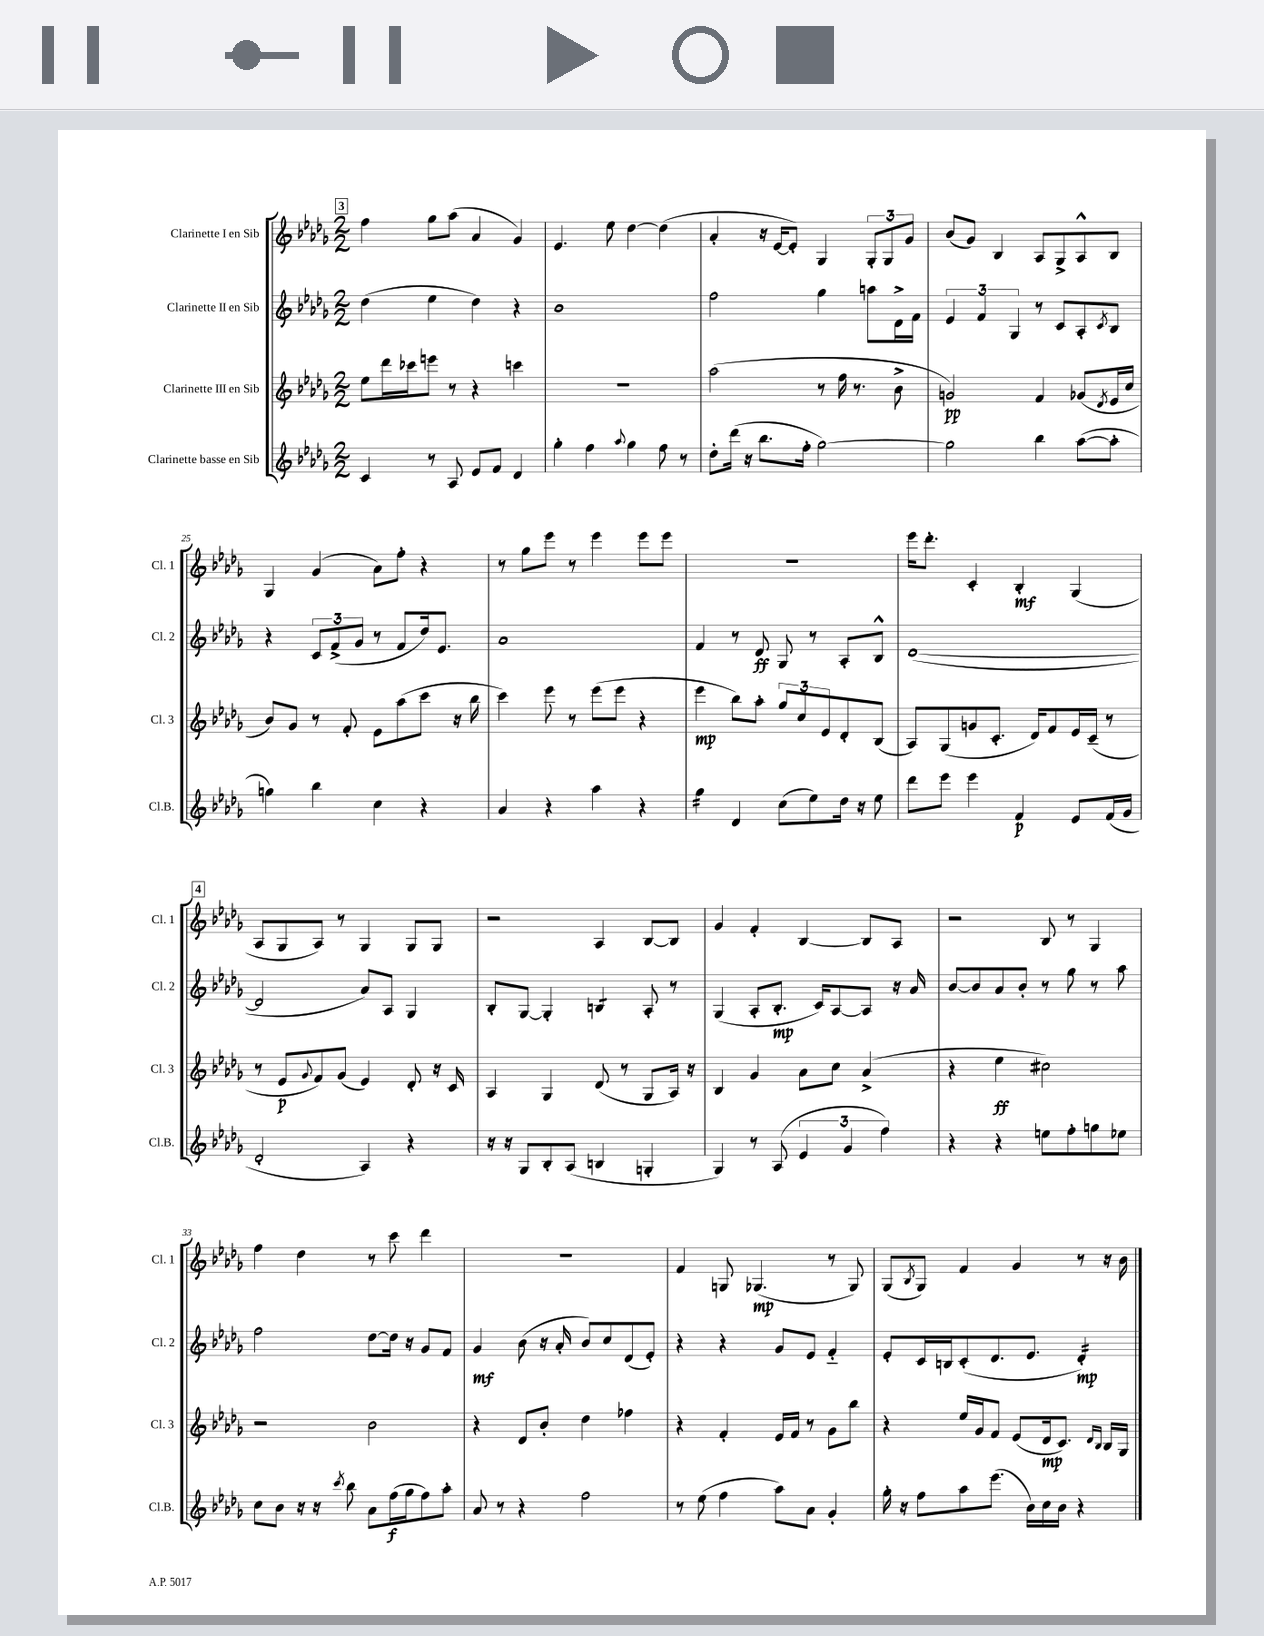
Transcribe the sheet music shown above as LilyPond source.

<<
\new StaffGroup <<
\new Staff = "s0" \with { instrumentName = "Clarinette I en Sib" shortInstrumentName = "Cl. 1" } {
    \clef treble \key des \major \numericTimeSignature \time 2/2
    \mark \markup { \box "3" } f''4 ges''8 aes''8( aes'4 ges'4) |
    ees'4. ees''8 des''4~ des''4( |
    aes'4-. r16 ees'16~ ees'8-.) ges4 \tuplet 3/2 { ges8-. ges8 ges'8 } |
    bes'8( ges'8) bes4 aes8 ges8-> aes8-^ bes8 |
    ges4 ges'4( aes'8) f''8-. r4 |
    r8 ges''8 ees'''8 r8 ees'''4 ees'''8 ees'''8 |
    R1 |
    ees'''16 des'''8.-. c'4-. bes4-.\mf ges4( |
    \mark \markup { \box "4" } aes8 ges8 aes8) r8 ges4 ges8 ges8 |
    r2 aes4 bes8~ bes8 |
    ges'4 f'4-. bes4~ bes8 aes8 |
    r2 bes8 r8 ges4 |
    f''4 des''4 r8 c'''8 des'''4 |
    R1 |
    f'4 g8 ges4.\mp( r8 ges8) |
    ges8( \acciaccatura { bes8 } ges8) f'4 ges'4 r8 r16 bes'16 \bar "|." |
}
\new Staff = "s1" \with { instrumentName = "Clarinette II en Sib" shortInstrumentName = "Cl. 2" } {
    \clef treble \key des \major \numericTimeSignature \time 2/2
    \mark \markup { \box "3" } des''4( ees''4 des''4) r4 |
    bes'1 |
    f''2 ges''4 a''8 des'16-> f'16 |
    \tuplet 3/2 { ees'4 f'4 ges4 } r8 c'8 aes8-. \acciaccatura { c'8 } bes8 |
    r4 \tuplet 3/2 { c'8 f'8->( ges'8 } r8 f'8 des''16) ees'8. |
    aes'1 |
    f'4 r8 des'8\ff ges8 r8 aes8-. bes8-^ |
    des'1~( |
    \mark \markup { \box "4" } des'2 aes'8) aes8 ges4 |
    bes8-. ges8~ ges4-. b4:8 aes8-. r8 |
    ges4( aes8-. bes8.-.\mp c'16) aes8~ aes8 r16 aes'16 |
    bes'8~ bes'8 aes'8 bes'8-. r8 ges''8 r8 aes''8 |
    f''2 des''8~ des''16 r16 ges'8 f'8 |
    ges'4\mf bes'8( r16 aes'16-. bes'8) c''8 des'8( ees'8-.) |
    r4 r4 ges'8 ees'8 f'4-_ |
    ees'8-. c'16 b16 c'8-.( des'8. ees'8. des'4:16-.\mp) \bar "|." |
}
\new Staff = "s2" \with { instrumentName = "Clarinette III en Sib" shortInstrumentName = "Cl. 3" } {
    \clef treble \key des \major \numericTimeSignature \time 2/2
    \mark \markup { \box "3" } ees''8 des'''16 ces'''16 e'''8 r8 r4 c'''4 |
    r1 |
    aes''2( r8 f''16 r8. bes'8-> |
    g'2\pp) f'4 ges'8( \acciaccatura { des'8 } ees'16 c''16 |
    bes'8) ges'8 r8 f'8-. ees'8 aes''8( c'''8 r16 bes''16 |
    c'''4) ees'''8 r8 ees'''8( ees'''8 r4 |
    ees'''4\mp bes''8) aes''8-. \tuplet 3/2 { ges''8 c''8 ees'8 } des'8-. bes8( |
    aes8) ges8( g'8 c'8.-. des'16) f'8 ees'16 c'16--( r8 |
    \mark \markup { \box "4" } r8 ees'8\p \appoggiatura { ges'8 } f'8) ges'8( ees'4) des'8-. r16 c'16 |
    aes4 ges4 des'8( r8 ges8 aes16) r16 |
    bes4 ges'4 aes'8 c''8 aes'4->( |
    r4 ees''4\ff cis''2) |
    r2 bes'2 |
    r4 des'8 bes'8-. des''4 fes''4 |
    r4 f'4-. ees'16 f'16 r8 ges'8 bes''8 |
    r4 ees''16 ges'16 f'8 ees'8( des'16\mp c'8.) \grace { des'16 bes16 } bes16 ges16 \bar "|." |
}
\new Staff = "s3" \with { instrumentName = "Clarinette basse en Sib" shortInstrumentName = "Cl.B." } {
    \clef treble \key des \major \numericTimeSignature \time 2/2
    \mark \markup { \box "3" } c'4 r8 aes8 ees'8 f'8 des'4 |
    ges''4-. f''4 \appoggiatura { aes''8 } ges''4 f''8 r8 |
    des''8-. des'''16( r16 bes''8. f''16-. ges''2~) |
    ges''2 bes''4 aes''8~( aes''8-. |
    g''4) bes''4 c''4 r4 |
    aes'4 r4 aes''4 r4 |
    ges''4:16 des'4 c''8( ees''8) des''16 r16 ees''8 |
    des'''8 ees'''8 ees'''4 f'4\p ees'8 f'16( ges'16 |
    \mark \markup { \box "4" } des'2-. aes4) r4 |
    r16 r16 ges8 bes8-. aes8( b4 g4-. |
    ges4) r8 aes8( \tuplet 3/2 { ees'4 ges'4 f''4) } |
    r4 r4 e''8 f''8-. g''8 ees''8 |
    c''8 bes'8 r16 r16 \acciaccatura { c'''8 } bes''8 aes'8 f''16\f( ges''16 f''8) aes''8-. |
    aes'8 r8 r4 f''2 |
    r8 ees''8( f''4 aes''8) aes'8 ges'4-. |
    ges''16-. r16 f''8 aes''8 ees'''8.( bes'16) c''16 bes'16 r4 \bar "|." |
}
>>
>>
\layout { \context { \Score currentBarNumber = #21 } }
